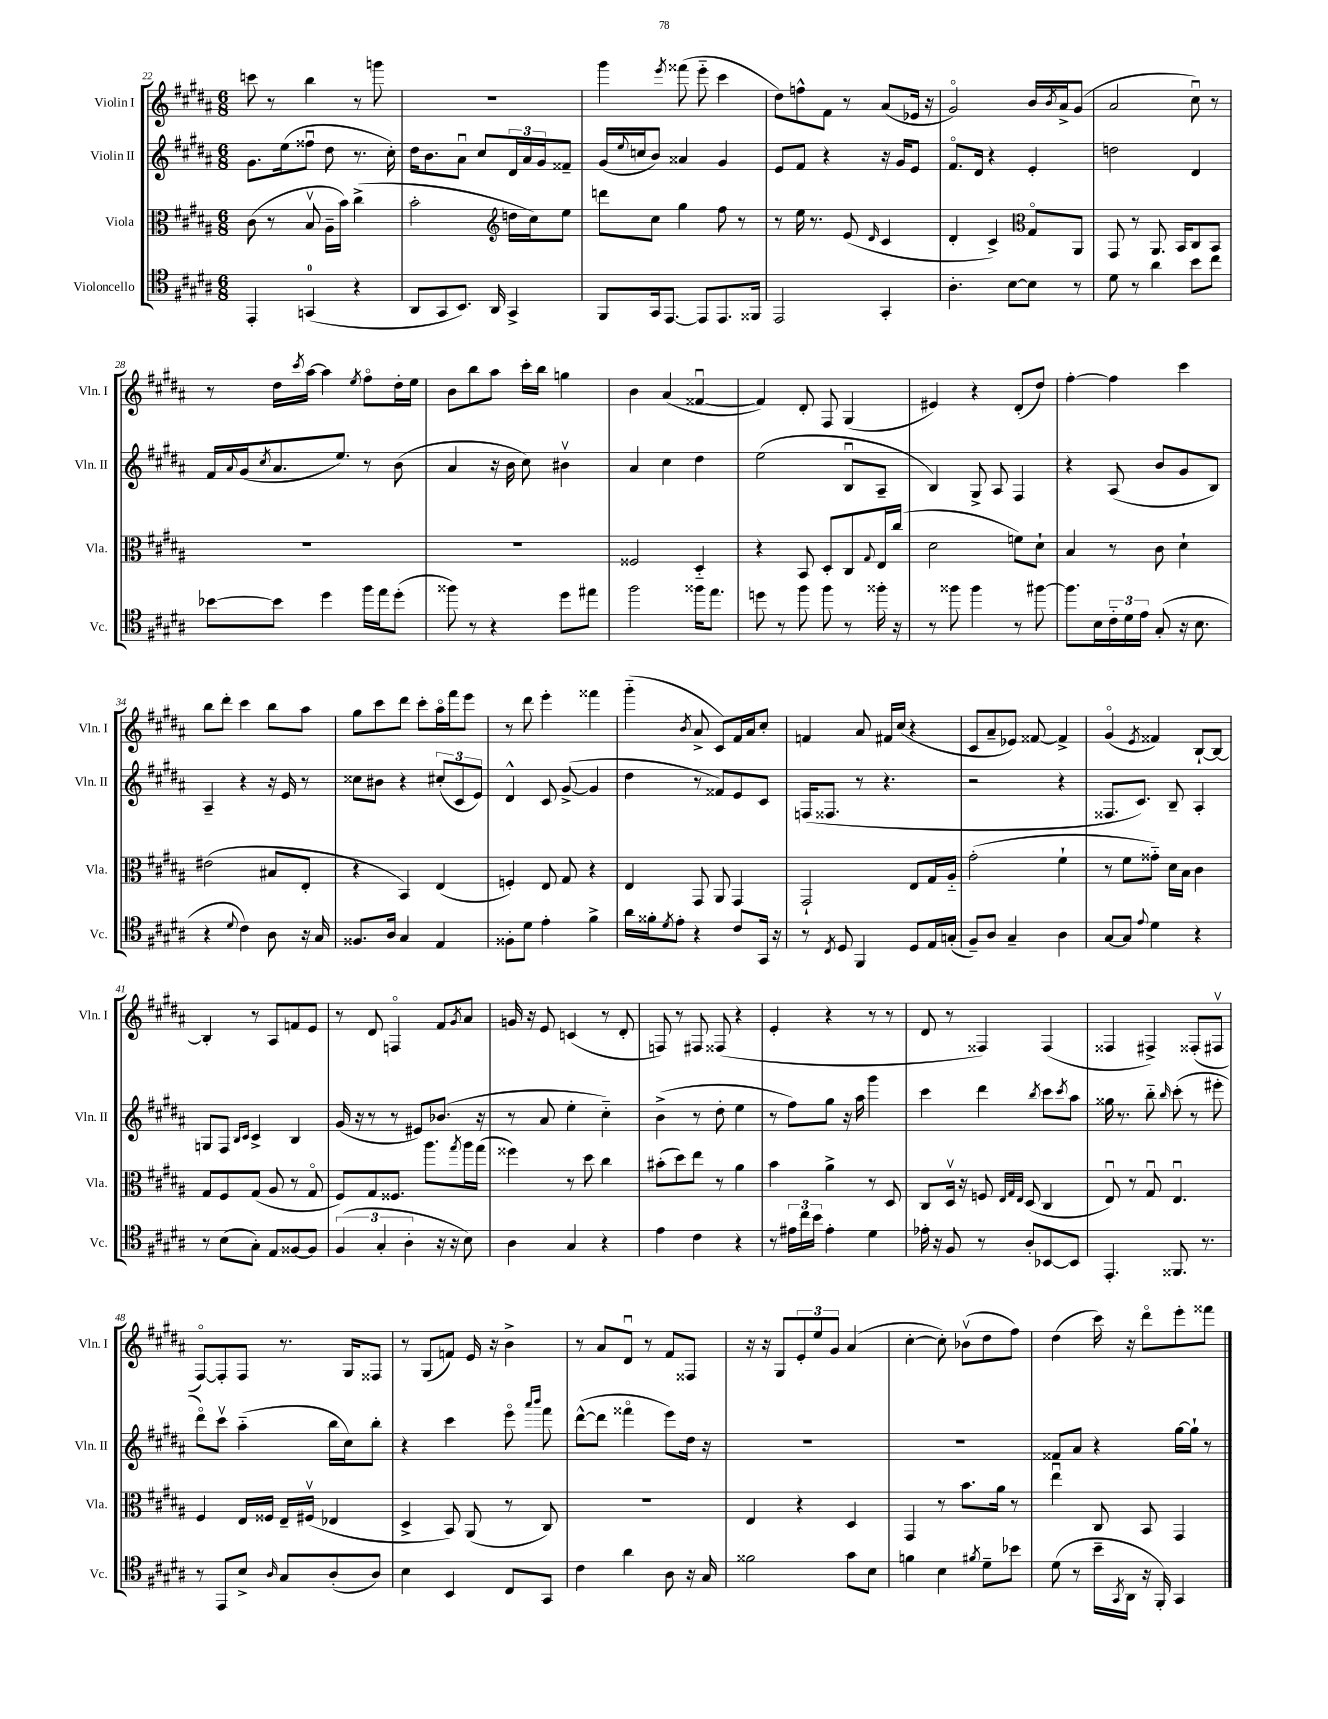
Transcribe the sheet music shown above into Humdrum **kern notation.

**kern	**kern	**kern	**kern
*part4	*part3	*part2	*part1
*staff4	*staff3	*staff2	*staff1
*I"Violoncello	*I"Viola	*I"Violin II	*I"Violin I
*I'Vc.	*I'Vla.	*I'Vln. II	*I'Vln. I
*clefC4	*clefC3	*clefG2	*clefG2
*k[f#c#g#d#a#]	*k[f#c#g#d#a#]	*k[f#c#g#d#a#]	*k[f#c#g#d#a#]
*M6/8	*M6/8	*M6/8	*M6/8
=22	=22	=22	=22
4EE'/	(8c#\	8.g#\L	8cccn\
.	8r	.	8r
.	.	(16ee\k	.
(4GGn/	8Bv/	8ff##Xu\J	4bb\
.	16A#~\LL	8dd#\	.
.	16b\JJ)	.	.
4r	(4cc#^\	8.r	8r
.	.	.	8gggn\
.	.	16cc#'\)	.
=23	=23	=23	=23
8AA#/L	2b'\	16dd#\KL	2.r
.	.	8.b\	.
8GG#/	.	.	.
8.BB/J)	.	8a#u\J	.
.	.	8cc#/L	.
16AA#/	.	.	.
*	*clefG2	*	*
4GG#^/	16ddn\LL	24d#/L	.
.	.	24a#/	.
.	16cc#\J)	.	.
.	.	24g#/J	.
.	8ee\J	8f##X~/J	.
=24	=24	=24	=24
8FF#/L	8dddn\L	(16g#/LL	4ggg#\
.	.	8qqee/	.
.	.	16ccn/J	.
16GG#/k	8cc#\J	8b/J)	.
[8.EE/J	.	.	.
.	.	.	8qeee/
.	4gg#\	4a##X/	(8fff##X\
8EE/L]	.	.	8eee\
8.EE/	8ff#\	4g#/	4ccc#\
.	8r	.	.
16FF##X/Jk	.	.	.
=25	=25	=25	=25
2EE/	8r	8e/L	8dd#\L)
.	16ee\	8f#/J	8ffn^^\
.	8.r	.	.
.	.	4r	8f#\J
.	(8e/	.	8r
.	16qqd#/	.	.
4GG#'/	4c#/	16r	(8a#/L
.	.	16g#/KL	.
.	.	8e/J	16e-X/Jk
.	.	.	16r
=26	=26	=26	=26
4.A#'\	4d#'/	8.f#/L	2g#/)
.	.	16d#/Jk	.
.	4c#^/)	4r	.
[8B\L	.	.	.
*	*clefC3	*	*
8B\J]	8G#/L	4e'/	16b/LL
.	.	.	8qb/
.	.	.	16a#^/J
8r	8AA#/J	.	(8g#/J
=27	=27	=27	=27
8d#\	8GG#/	2ddn\	2a#/
8r	8r	.	.
4a#\	8.AA#/	.	.
.	16BB/KL	.	.
8b\L	8C#/	4d#/	8cc#u\)
8cc#\J	8BB/J	.	8r
!!LO:LB:g=z
=28	=28	=28	=28
[8b-X\L	2.r	16f#/LL	8r
.	.	8qqa#/	.
.	.	(16g#/J	.
.	.	8qcc#/	.
8b-\J]	.	8.a#/	16dd#\LL
.	.	.	8qccc#/
.	.	.	[16aa#\JJ
4dd#\	.	.	4aa#\]
.	.	8.ee/J)	.
.	.	.	8qee/
16ff#\LL	.	8r	8ff#\L
16ee\J	.	.	.
(8dd#'\J	.	(8b\	16dd#'\L
.	.	.	16ee\JJ
=29	=29	=29	=29
8ff##X\)	2.r	4a#/	8b\L
8r	.	.	8bb\
4r	.	16r	8aa#\J
.	.	16b\	.
.	.	8cc#\)	16ccc#'\LL
.	.	.	16bb\JJ
8dd#\L	.	4b#Xv\	4ggn\
8ee#X\J	.	.	.
=30	=30	=30	=30
2ff#\	2F##X/	4a#/	4b\
.	.	4cc#\	(4a#/
16ff##X\KL	4D#/	4dd#\	[4f##Xu/
8.ee\J	.	.	.
=31	=31	=31	=31
8ddn\	4r	(2ee\	4f##/])
8r	.	.	.
8ff#\	8BB/	.	8d#'/
8ff#\	8D#'/L	.	8F#/
8r	8C#/	8Bu/L	(4G#/
.	8qqG#/	.	.
16ff##X'\	16E/L	8A#~/J	.
16r	(16cc#/JJ	.	.
=32	=32	=32	=32
8r	2d#\	4B/)	4e#X/)
8ff##X\	.	.	.
4ff##\	.	8G#^/	4r
.	.	8A#/	.
8r	8fn\L)	4F#/	(8d#'/L
[8ff#X\	8d#`\J	.	8dd#/J)
=33	=33	=33	=33
8.ff#\L]	4B/	4r	[4ff#'\
16B\L	.	.	.
24c#\	8r	(8A#/	4ff#\]
24d#\	.	.	.
24e\JJ	.	.	.
(8G#'/	8c#\	8b/L	.
16r	4d#`\	8g#/	4ccc#\
8.B\	.	.	.
.	.	8B/J)	.
!!LO:LB:g=z
=34	=34	=34	=34
4r	(2e#X\	4A#~/	8bb\L
.	.	.	8ddd#'\J
8qqd#/	.	.	.
4c#\)	.	4r	4ccc#\
8A#\	8B#X/L	16r	8bb\L
.	.	16e/	.
16r	8E'/J	8r	8aa#\J
16G#/	.	.	.
=35	=35	=35	=35
8.F##X/L	4r	8cc##X\L	8gg#\L
.	.	8b#X\J	8ccc#\
16A#/Jk	.	.	.
4G#/	4BB/)	4r	8ddd#\J
.	.	.	8ccc#'\L
4E/	(4E/	(12cc#X'/L	16aa#\L
.	.	.	16fff#\J
.	.	12c#/	.
.	.	.	8eee\J
.	.	12e/J)	.
=36	=36	=36	=36
8F##X'\L	4Fn'/)	4d#^^/	8r
8d#\J	.	.	8ddd#\
4e'\	8E/	8c#/	4eee'\
.	8G#/	([8g#^/	.
4f#^\	4r	4g#/]	4fff##X\
=37	=37	=37	=37
16a#\LL	4E/	4dd#\	(4ggg#\
16f##X'\J	.	.	.
8qd#/	.	.	.
8e'\J	.	.	.
.	.	.	8qb/
4r	8GG#/	8r	8a#^/
.	8AA#/	8f##X/L)	8c#/L)
8c#/L	4GG#/	8e/	16f#/L
.	.	.	16a#/J
16GG#/Jk	.	8c#/J	8cc#'/J
16r	.	.	.
=38	=38	=38	=38
8r	2GG#`/	(16Fn/KL	4fn/
.	.	8.F##X/J	.
8qC#/	.	.	.
8D#/	.	.	.
4FF#/	.	8r	8a#/
.	.	4.r	16f#X/LL
.	.	.	(16cc#/JJ
8D#/L	8E/L	.	4r
16E/L	16G#/L	.	.
(16Gn'/JJ	16A#/JJ	.	.
=39	=39	=39	=39
8F#~/L)	(2g#'\	2r	8c#/L
8A#/J	.	.	8a#~/
4G#~/	.	.	8e-X/J)
.	.	.	[8f##X/
4A#\	4f#`\	4r	4f##^/]
=40	=40	=40	=40
[8G#/L	8r	8.F##X/L	(4g#/
8G#/J]	8f#\L	.	.
.	.	8.c#/J)	.
8qqe/	.	.	8qe/
4d#\	8g##X\J)	.	4f##X/)
.	16d#\LL	8B~/	.
.	16B\JJ	.	.
4r	4c#\	4A#'/	[8B`/L
.	.	.	8B/J_
!!LO:LB:g=z
=41	=41	=41	=41
8r	8G#/L	8Gn/L	4B'/]
(8B\L	8F#/	8F#/J	.
.	.	16qqB/LL	.
.	.	16qqc#/JJ	.
8G#'\J)	(8G#/J	4c#^/	8r
8E/L	8A#/	.	8A#/L
[8F##X/	8r	4B/	8fn/
8F##/J]	8G#/	.	8e/J
=42	=42	=42	=42
(6F#/	8F#/L)	(16g#/	8r
.	.	16r	.
.	8G#/	8r	8d#/
6G#'/	.	.	.
.	8.F##X/J	8r	4Fn/
6A#'\	.	.	.
.	.	8e#X/L)	.
.	8.aa#\L	.	.
16r	.	(8.b-X/J	8f#/L
16r	.	.	.
.	8qgg#/	.	8qg#/
8B\)	16aa#\L	.	8a#/J
.	(16gg#\JJ	16r	.
=43	=43	=43	=43
4A#\	4ff##X\)	8r	16gn/
.	.	.	16r
.	.	8a#/	8e/
4G#/	8r	4ee'\	(4cn/
.	8dd#\	.	.
4r	4cc#\	4cc#\)	8r
.	.	.	8d#'/
=44	=44	=44	=44
4e\	(8b#X'\L	(4b^\	8Fn/)
.	8dd#\)	.	8r
4c#\	8ee\J	8r	8F#X/
.	8r	8dd#'\	(8F##X/
4r	4a#\	4ee\	4r
=45	=45	=45	=45
8r	4b\	8r	4e'/
24e#X\LL	.	8ff#\L)	.
24cc#\	.	.	.
24b\JJ	.	.	.
4e#'\	4a#^\	8gg#\J	4r
.	.	16r	.
.	.	16aa#\	.
4d#\	8r	4ggg#\	8r
.	8D#/	.	8r
=46	=46	=46	=46
16e-X'\	8C#/L	4ccc#\	8d#/
16r	.	.	.
8F#/	16D#v/Jk	.	8r
.	16r	.	.
8r	8Fn/	4ddd#\	4F##X/)
.	32qqE/LLL	.	.
.	32qqG#/	.	.
.	32qqE/JJJ	.	.
8A#'/L	(8D#/	.	.
.	.	8qbb/	.
[8BB-X/	4C#/	8ccc#\L	(4F##/
.	.	8qccc#/	.
8BB-/J]	.	8aa#\J	.
=47	=47	=47	=47
4.EE'/	8Eu/)	16gg##X\	4F##X/
.	.	8.r	.
.	8r	.	.
.	8G#u/	8bb\	4F#X^/)
.	.	16qqbb/	.
8.FF##X/	4.Eu/	(8ccc#'\	.
.	.	8r	(8F##X'/L
8.r	.	.	.
.	.	8eee#X'\	8F#Xv/J
!!LO:LB:g=z
=48	=48	=48	=48
8r	4F#/	8ddd#\L)	[8F#/L)
8EE/L	.	8ccc#v\J	8F#'/]
8B^/J	16E/LL	(4aa#\	8F#/J
.	16F##X/JJ	.	.
16qqA#/	.	.	.
8G#/L	16E~/LL	.	8.r
.	(16F#Xv/JJ	.	.
(8A#'/	4E-X/	16bb\LL	.
.	.	16cc#\J)	16G#/KL
8A#/J)	.	8bb'\J	8F##X/J
=49	=49	=49	=49
4B\	4D#^/	4r	8r
.	.	.	(8G#/L
4BB/	8BB/)	4ccc#\	8fn/J)
.	(8AA#/	.	16e/
.	.	.	16r
8C#/L	8r	8eee\	4b^\
.	.	16qqaaa#/LL	.
.	.	16qqbbb/JJ	.
8GG#/J	8C#/)	8fff#\	.
=50	=50	=50	=50
4c#\	2.r	([8ddd#^^\L	8r
.	.	8ddd#\J]	8a#/L
4a#\	.	4fff##X\	8d#u/J
.	.	.	8r
8A#\	.	8eee\L)	8f#/L
16r	.	16dd#\Jk	8F##X/J
16G#/	.	16r	.
=51	=51	=51	=51
2f##X\	4E/	2.r	16r
.	.	.	16r
.	.	.	8G#/L
.	4r	.	12e'/
.	.	.	12ee/
.	.	.	12g#/J
8g#\L	4D#/	.	(4a#/
8B\J	.	.	.
=52	=52	=52	=52
4fn\	4GG#/	2.r	[4cc#'\
4B\	8r	.	8cc#'\])
.	8.b\L	.	(8b-Xv\L
8qf#X/	.	.	.
8d#~\L	.	.	8dd#\
.	16a#\Jk	.	.
8b-X\J	8r	.	8ff#\J)
=53	=53	=53	=53
(8d#\	4eeu\	8f##X/L	(4dd#\
8r	.	8a#/J	.
16b~\LL	8C#/	4r	16ccc#\)
8qGG#/	.	.	.
16AA#\JJ	.	.	16r
16r	8BB/	.	8ddd#\L
16FF#'/)	.	.	.
4GG#/	4GG#/	[16gg#\LL	8eee'\
.	.	16gg#`\JJ]	.
.	.	8r	8fff##X\J
==	==	==	==
*-	*-	*-	*-
